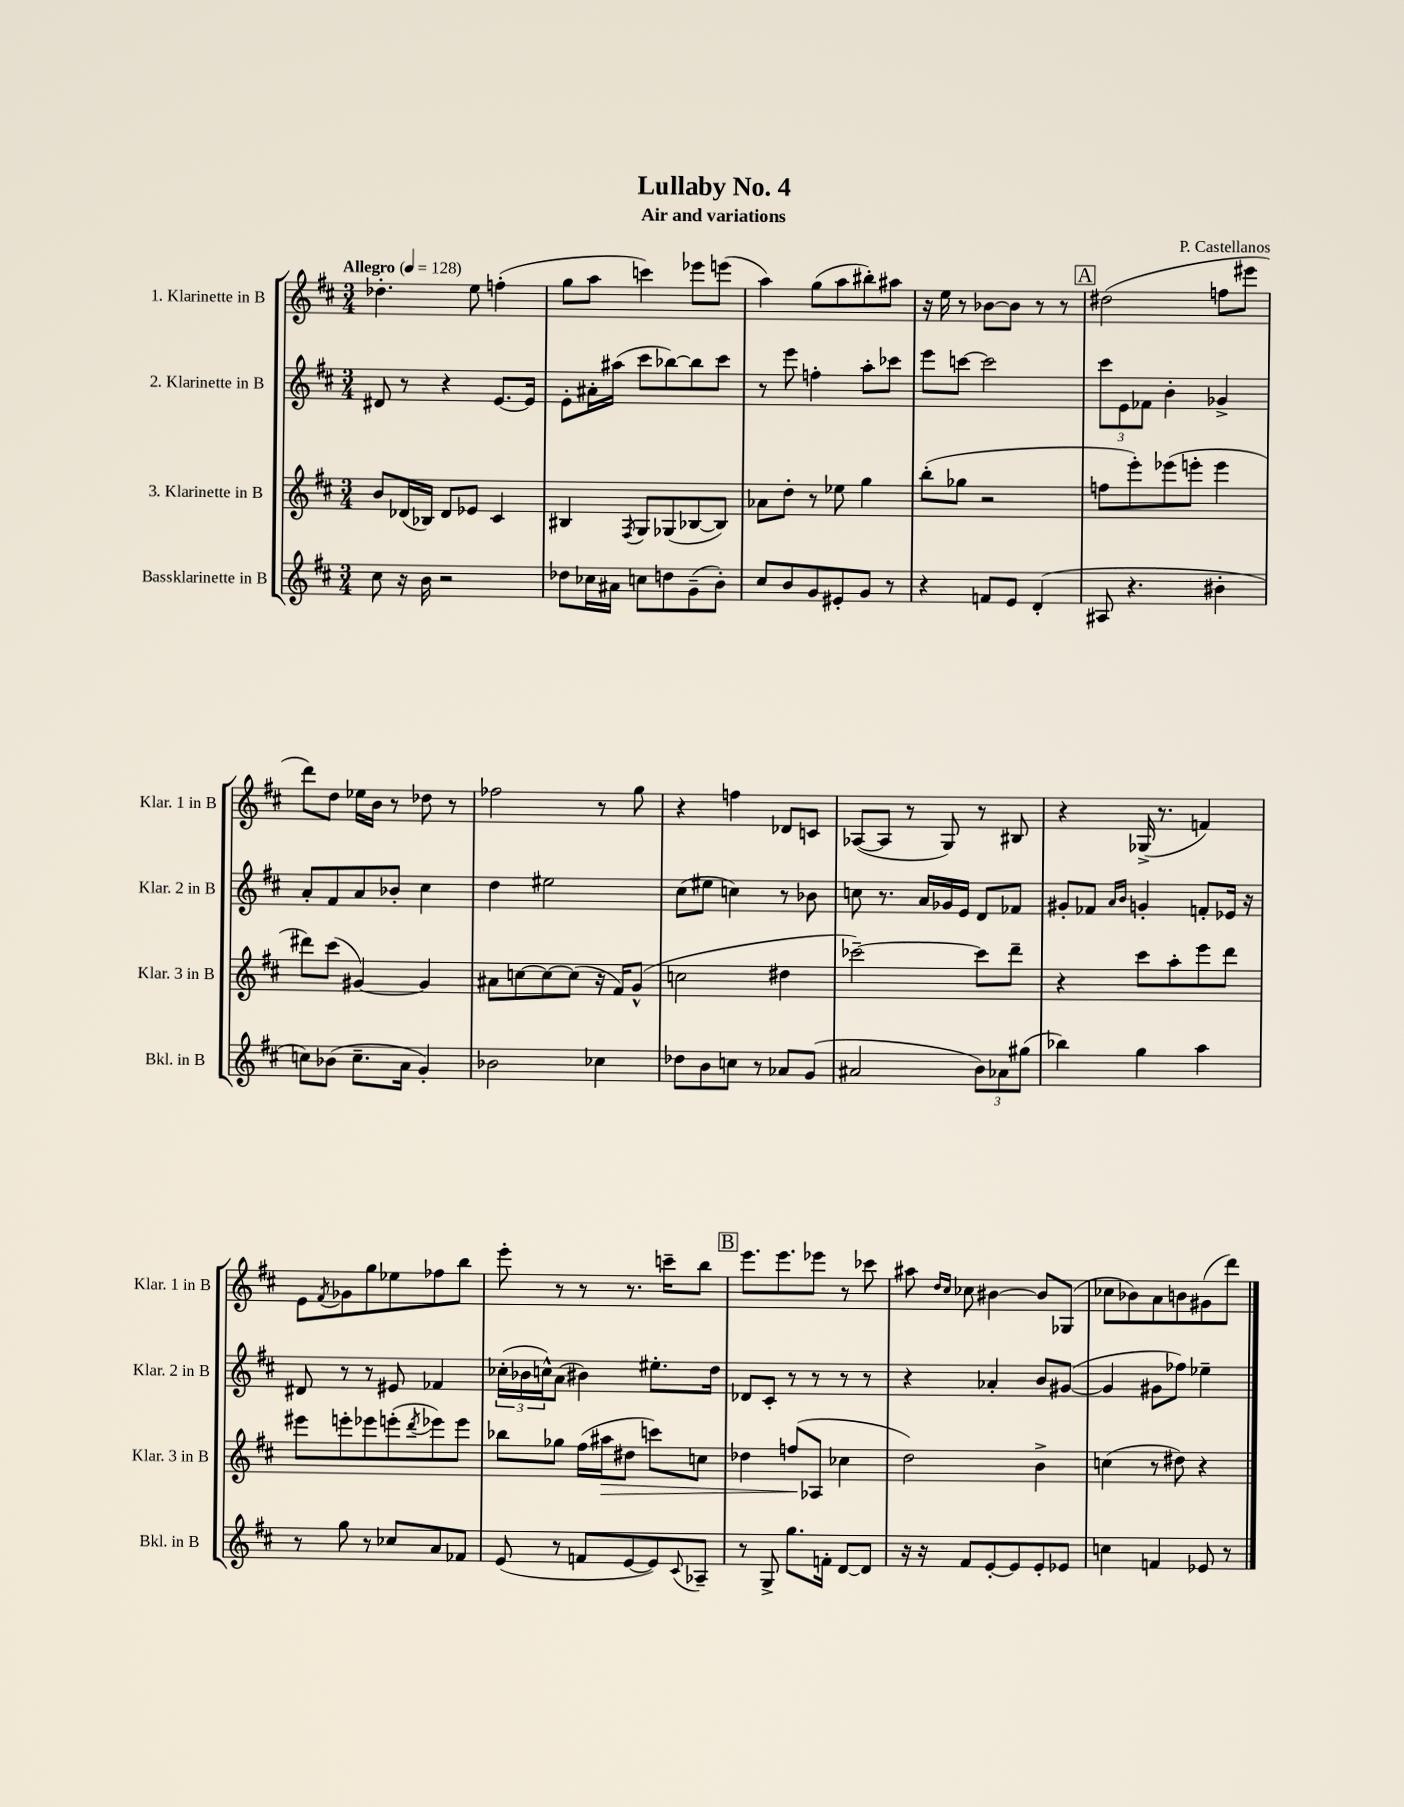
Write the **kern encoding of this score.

**kern	**kern	**kern	**kern
*staff4	*staff3	*staff2	*staff1
*clefG2	*clefG2	*clefG2	*clefG2
*k[f#c#]	*k[f#c#]	*k[f#c#]	*k[f#c#]
*M3/4	*M3/4	*M3/4	*M3/4
*MM128	*MM128	*MM128	*MM128
8cc#	8b	8d#	4.dd-'
16r	(16d-	8r	.
16b	16B-)	.	.
2r	8d-	4r	.
.	8e-	.	8ee
.	4c#	[8.e	(4ff'
.	.	16e]	.
=	=	=	=
8dd-	4B#	8e'	8gg
16cc-	.	16a#'	8aa
16a#	.	(16aa#	.
.	8qF#	.	.
8cc	8G	8ccc#	4ccc)
8dd	(8G-	[8bb-)	.
(8g~	[8B-	8bb-]	8eee-
8b')	8B-])	8ccc#	(8eee
=	=	=	=
8cc#	8a-	8r	4aa)
8b	8dd'	8eee	.
8g	8r	4ff'	(8gg
8e#'	8ee-	.	8aa
8g	4gg	8aa'	8bb#')
8r	.	8ccc-	8aa#
=	=	=	=
4r	(8bb'	8eee	16r
.	.	.	16ee
.	8gg-	[8ccc	8r
8f	2r	2ccc]	[8b-
8e	.	.	8b-]
(4d'	.	.	8r
.	.	.	8r
=	=	=	=
8A#	8ff	12ccc#	(2dd#
.	.	12e	.
4.r	8eee')	.	.
.	.	12f-	.
.	(8eee-	4b'	.
.	8eee'	.	.
4b#'	4eee	4g-^	8ff
.	.	.	8eee#
=	=	=	=
8cc)	8ddd#)	8a'	8ddd)
(8b-	(8ccc#	8f#	8dd
8.cc~	[4g#)	8a	16ee-
.	.	.	16b
.	.	8b-'	8r
16a	.	.	.
4g')	4g#]	4cc#	8dd-
.	.	.	8r
=	=	=	=
2b-	8a#	4dd	2ff-
.	[8cc	.	.
.	8cc_	2ee#	.
.	(8cc]	.	.
4cc-	16r	.	8r
.	16f#)	.	.
.	(8g^^	.	8gg
=	=	=	=
8dd-	2cc	(8cc#	4r
8b	.	8ee#	.
8cc	.	4cc)	4ff
8r	.	.	.
8a-	4dd#	8r	8d-
(8g	.	8b-	8c
=	=	=	=
2a#	[2ccc-~)	8cc	([8A-
.	.	8.r	8A-]
.	.	.	8r
.	.	16a	.
.	.	16g-	8G)
.	.	16e	.
12b)	8ccc-]	8d	8r
12a-	.	.	.
.	8ddd~	8f-	8B#
(12gg#	.	.	.
=	=	=	=
4bb-)	4r	8g#'	4r
.	.	8f-	.
.	.	16qqa	.
.	.	16qqb	.
4gg	8ccc#	4g'	(16G-^
.	.	.	8.r
.	8aa'	.	.
4aa	8eee	8f'	4f)
.	8ddd	16e-	.
.	.	16r	.
=	=	=	=
8r	8eee#	8d#	8e
.	.	.	8qf#
8gg	8eee'	8r	8g-
8r	8eee-	8r	8gg
8cc-	(8eee'	8e#	8ee-
.	8qddd	.	.
8a	8eee-)	4f-	8ff-
8f-	8eee-	.	8bb
=	=	=	=
(8e	8bb-	(24cc-'	8eee'
.	.	24b-	.
.	.	24cc^^)	.
8r	8gg-	(8a	8r
8f	(16ff#	4b#)	8r
.	16aa#	.	.
[8e	8dd#	.	8.r
8e])	8ccc)	8.ee#'	.
.	.	.	16ccc~
8qqc#	.	.	.
8A-~	8cc	.	8bb
.	.	16dd	.
=	=	=	=
8r	4dd-	8d-	8.eee
8G^	.	8c#'	.
.	.	.	8.eee
8.gg	(8ff	8r	.
.	8A-	8r	8eee-
16f'	.	.	.
[8d	4cc-	8r	8r
8d]	.	8r	8ccc-
=	=	=	=
16r	2dd)	4r	8aa#
16r	.	.	.
.	.	.	16qqdd
.	.	.	16qqcc#
8f#	.	.	8cc-
[8e'	.	4a-'	[4b#
8e]	.	.	.
8e'	4b^	8b	8b#]
8e-	.	([8g#	(8G-
=	=	=	=
4cc	(4cc	4g#]	8cc-
.	.	.	8b-)
4f	8r	8g#	8a
.	8dd#)	8ff-)	8b
8e-	4r	4ee-~	(8g#
8r	.	.	8ddd)
==	==	==	==
*-	*-	*-	*-
